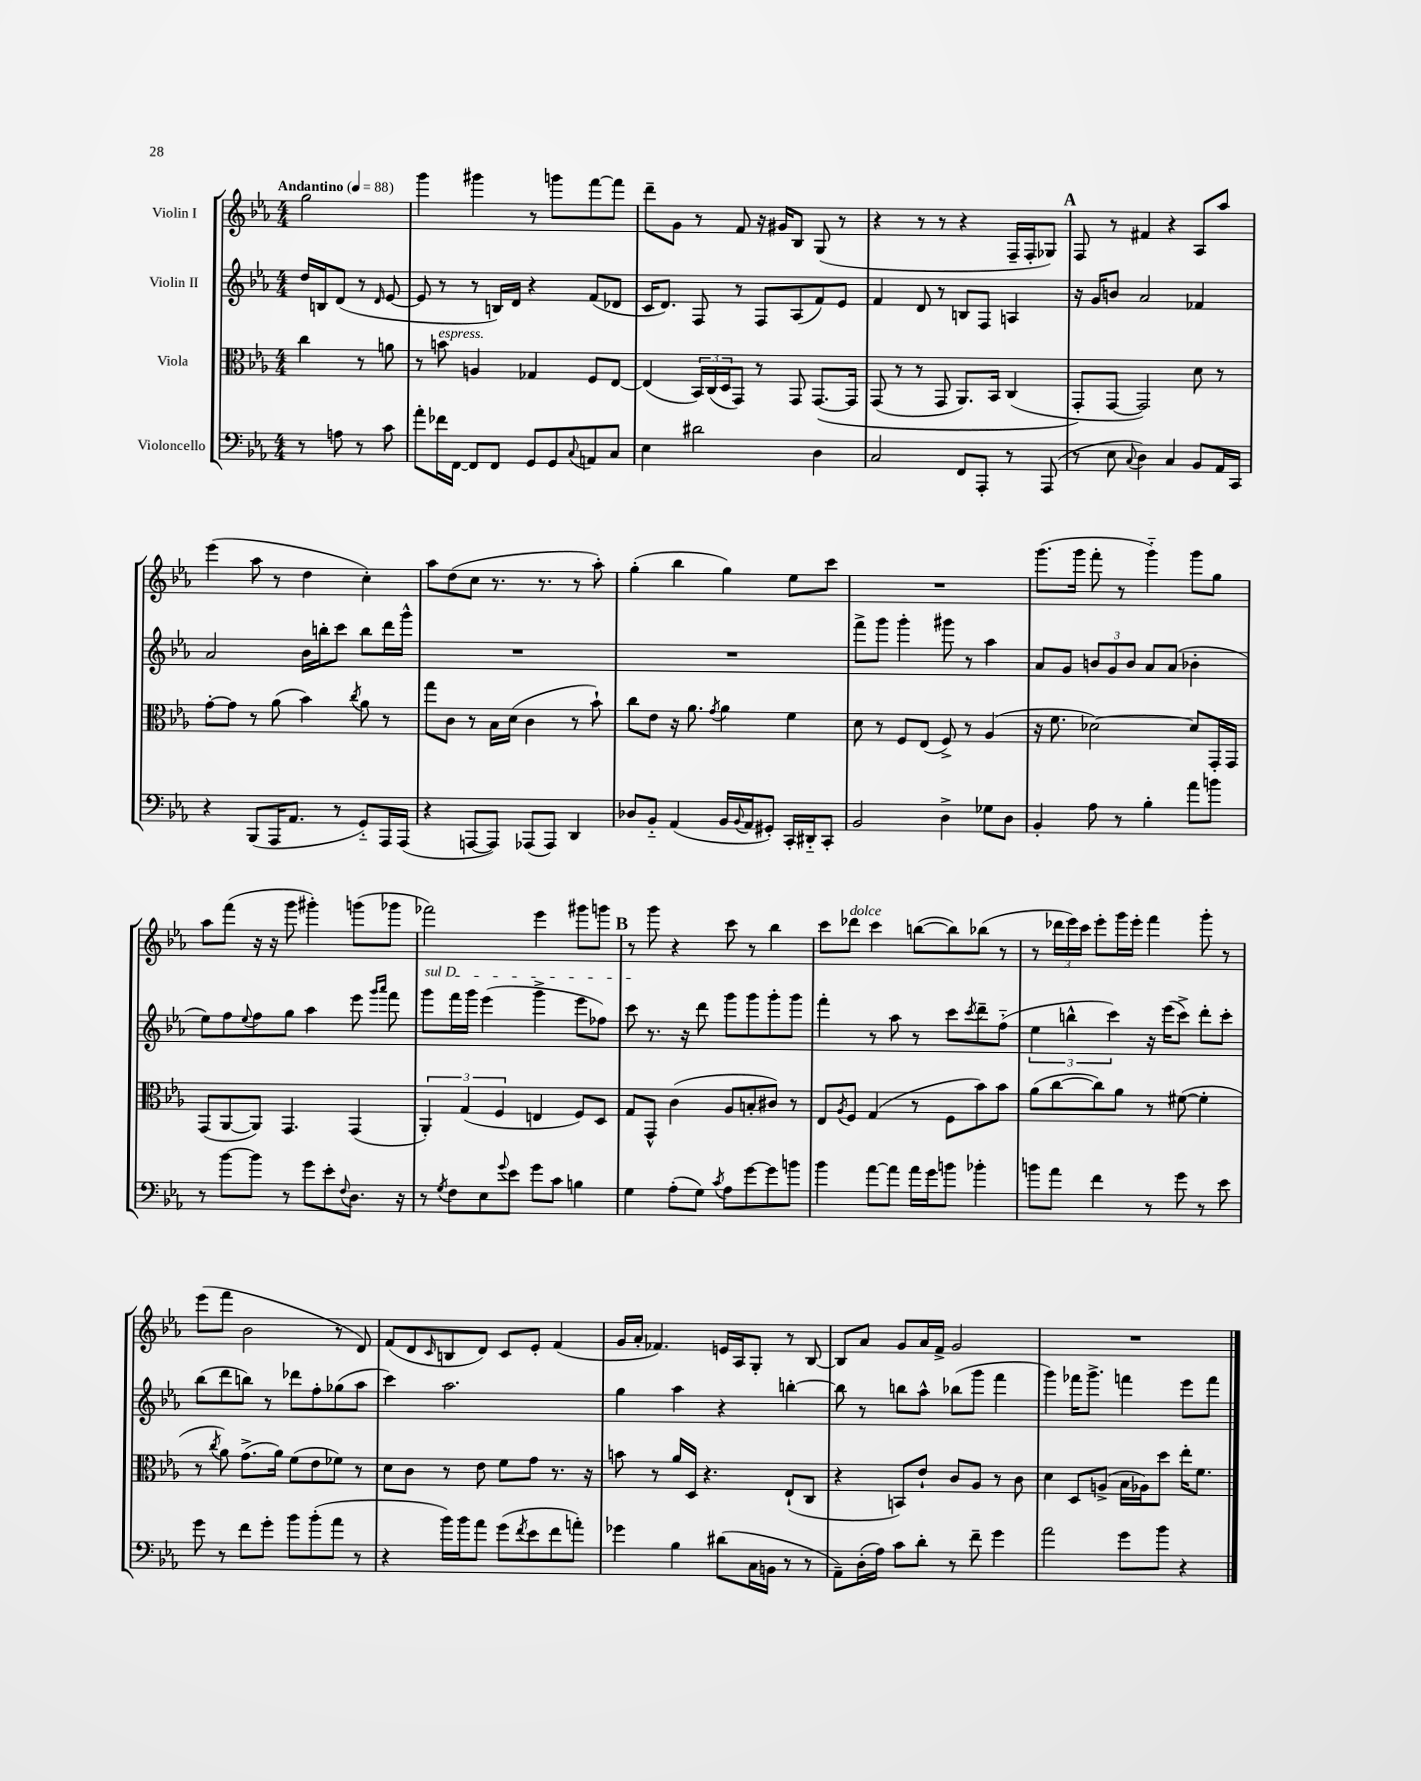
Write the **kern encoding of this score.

**kern	**kern	**kern	**kern
*part4	*part3	*part2	*part1
*staff4	*staff3	*staff2	*staff1
*I"Violoncello	*I"Viola	*I"Violin II	*I"Violin I
*clefF4	*clefC3	*clefG2	*clefG2
*k[b-e-a-]	*k[b-e-a-]	*k[b-e-a-]	*k[b-e-a-]
*M4/4	*M4/4	*M4/4	*M4/4
*MM88	*MM88	*MM88	*MM88
=	=	=	=
!	!	!	!LO:TX:a:B:t=Andantino
8r	4cc\	16dd/LL	2gg\
.	.	16Bn/J	.
8An\	.	(8d/J	.
8r	8r	8r	.
.	.	16qqd/	.
8c\	8an\	[8e-/	.
=1	=1	=1	=1
8a-'\L	8r	8e-/]	4ggg\
!	!LO:TX:a:i:t=espress.	!	!
16f-X\L	8bn\	8r	.
[16FF\JJ	.	.	.
8FF/L]	4An/	8r	4ggg#X\
8FF/J	.	16Bn/LL)	.
.	.	16d/JJ	.
8GG/L	4G-X/	4r	8r
8GG/	.	.	8gggn\L
8qqC/	.	.	.
8AAn/	8F/L	(8f/L	[8fff\
8C/J	[8E-/J	8d-X/J	8fff\J]
=2	=2	=2	=2
4E-\	(4E-/]	16c/KL	8ddd~\L
.	.	8.d/J)	.
.	.	.	8g\J
2d#X\	24BB-/LL)	8F/	8r
.	(24C/	.	.
.	24D/J	.	.
.	8GG/J)	8r	8f/
.	8r	8F/L	16r
.	.	.	16g#X/KL
.	8GG/	(8A-/	8B-/J
4D\	([8.GG/L	8f/)	(8G/
.	.	8e-/J	8r
.	16GG/Jk]	.	.
=3	=3	=3	=3
2C/	(8GG/	4f/	4r
.	8r	.	.
.	8r	8d/	8r
.	8GG/	8r	8r
8FF/L	8.AA-/L)	8Bn/L	4r
8AAA-'/J	.	8F/J	.
.	16BB-/Jk	.	.
8r	(4C/	4An/	16F~/LL
.	.	.	16F'/J
(8AAA-/	.	.	8G-X/J)
!!LO:REH:place=s1:t=A
=4	=4	=4	=4
8r	8GG'/L)	16r	8F/
.	.	16g/KL	.
8E-\	[8GG/J	8bn/J	8r
8qqC/	.	.	.
4D\)	2GG/])	2a-/	4f#X/
4C/	.	.	4r
8BB-/L	8d\	4f-X/	8A-/L
16AA-/L	8r	.	8aa-/J
16CC/JJ	.	.	.
!!LO:LB:g=z
=5	=5	=5	=5
4r	[8g'\L	2a-/	(4eee-\
.	8g\J]	.	.
(8BBB-/L	8r	.	8aa-\
16AAA-/K	(8a-\	.	8r
8.AA-/J	.	.	.
.	4b-\)	16b-\LL	4dd\
.	.	16bbn'\J	.
8r	.	8ccc\J	.
.	8qcc/	.	.
8GG/L)	8a-\	8bb\L	4cc'\)
16AAA-/L	8r	16ddd\L	.
(16AAA-/JJ	.	16ggg^^\JJ	.
=6	=6	=6	=6
4r	8gg\L	1r	8aa-\L
.	8c\J	.	(8dd\
[8AAAn/L	8r	.	8cc\J
8AAA/J])	16B-\LL	.	8.r
.	(16d\JJ	.	.
(8AAA-X/L	4c\	.	.
.	.	.	8.r
8AAA-/J)	.	.	.
4DD/	8r	.	8r
.	8b-`\)	.	8aa-'\)
=7	=7	=7	=7
8D-X/L	8cc\L	1r	(4gg'\
8BB-/J	8e-\J	.	.
(4AA-/	16r	.	4bb-\
.	8.a-\	.	.
.	8qg/	.	.
16BB-/LL	4a-\	.	4gg\)
8qqBB-/	.	.	.
16AA-/J	.	.	.
8GG#X'/J)	.	.	.
16CC'/LL	4f\	.	8ee-\L
16DD#X/J	.	.	.
8CC'/J	.	.	8ccc\J
=8	=8	=8	=8
2BB-/	8d\	8fff^\L	1r
.	8r	8ggg\J	.
.	8F/L	4ggg'\	.
.	(8E-/J	.	.
4D^\	8F^/)	8ggg#X\	.
.	8r	8r	.
8G-X\L	(4A-/	4aa-\	.
8D\J	.	.	.
=9	=9	=9	=9
4BB-'/	16r	8a-/L	(8.ggg\L
.	8.f\	.	.
.	.	8g/J	.
.	.	.	16ggg\Jk
8A-\	[2d-X\)	12bn/L	8fff'\
.	.	12g/	.
8r	.	.	8r
.	.	12b/J	.
4B-'\	.	8a-/L	4ggg\)
.	.	(8a-/J	.
8a-\L	8d-/L]	4b-X'\	8ggg\L
8bn\J	16GG'/L	.	8gg\J
.	16GG/JJ	.	.
!!LO:LB:g=z
=10	=10	=10	=10
8r	(8GG/L	8ee-\L)	8aa-\L
[8b-\L	[8AA-/	8ff\	(8fff\J
.	.	8qqee-/	.
8b-\J]	8AA-/J])	8ff\	16r
.	.	.	16r
8r	4.GG/	8gg\J	8ggg\
8g\L	.	4aa-\	4ggg#X'\)
8e-'\	.	.	.
8qqF/	.	.	.
8.D\J	(4GG/	8eee-\	(8gggn\L
.	.	16qqggg/LL	.
.	.	16qqaaa-/JJ	.
.	.	8fff\	8ggg-X\J
16r	.	.	.
=11	=11	=11	=11
!	!	!LO:TX:a:i:t=sul D	!
8r	6AA-'/)	8ggg\L	2fff-X\)
8qG/	.	.	.
8F\L	.	16fff\L	.
.	(6G/	.	.
.	.	16ggg\JJ	.
8E-\	.	(4eee-\	.
.	6F/	.	.
8qqg/	.	.	.
8e-\J	.	.	.
8g\L	4En/	4ggg^\	4eee-\
8c\J	.	.	.
4Bn\	8F/L)	8eee-\L	8ggg#X\L
.	8D/J	8ff-X\J)	8gggn\J
!!LO:REH:place=s1:t=B
=12	=12	=12	=12
4G\	8G/L	8ccc\	8r
.	8GG^^/J	8.r	8ggg\
(8A-'\L	(4c\	.	4r
.	.	16r	.
8G\J)	.	8ddd\	.
8qc/	.	.	.
8A-\L	8A-/L	8ggg\L	8ccc\
[8g\	8Bn'/	8ggg\	8r
8g\]	8c#X/J)	8ggg'\	4bb-\
8bn\J	8r	8ggg\J	.
=13	=13	=13	=13
4b-\	8E-/L	4fff'\	8ccc\L
.	8qA-/	.	.
!	!	!	!LO:TX:a:i:t=dolce
.	8F/J	.	8ddd-X\J
[8a-\L	(4G/	8r	4ccc\
8a-\J]	.	8aa-\	.
16a-\LL	8r	8r	([8bbn\L
16g\J	.	.	.
8bn\J	8F\L	8ccc\L	8bb\])
.	.	8qccc/	.
4b-X'\	8b-\)	8ddd~\	(8bb-X\J
.	8b-\J	(8ff\J	8r
=14	=14	=14	=14
8bn\L	(8a-\L	6ee-\	8r
8a-\J	[8cc\	.	24ddd-X\LL
.	.	6bbn^^\	24eee-\)
.	.	.	24ccc\JJ
4f\	8cc\])	.	8eee-'\L
.	.	6ccc\)	.
.	8a-\J	.	16ggg\L
.	.	.	16eee-'\JJ
8r	8r	16r	4fff\
.	.	(16eee-\KL	.
8g\	([8f#X\	8ccc^\J)	.
8r	4f#'\]	8ddd'\L	8ggg'\
8e-\	.	8ccc'\J	8r
!!LO:LB:g=z
=15	=15	=15	=15
8g\	8r	(8bb-\L	(8eee-\L
.	8qcc/	.	.
8r	8a-\)	8ddd\	8fff\J
8f\L	(8.g^\L	8bbn\J)	2b-\
8g'\J	.	8r	.
.	16a-\Jk)	.	.
8b-\L	(8f\L	8ddd-X\L	.
(8b-'\	8e-\	8ff'\	.
8a-\J	8f-X\J)	(8gg-X\	8r
8r	8r	8aa-\J	8d/)
=16	=16	=16	=16
4r	8d\L	4ccc\)	(8f/L
.	8c\J	.	8d/
.	.	.	16qqc/
16b-\LL)	8r	2.aa-\	8Bn/
16b-\J	.	.	.
8a-\J	8e-\	.	8d/J)
(8g\L	8f\L	.	8c/L
8qf/	.	.	.
8e-\	8g\J	.	8e-'/J
8f\	8.r	.	(4f/
8an'\J)	.	.	.
.	16r	.	.
=17	=17	=17	=17
4g-X\	8bn\	4gg\	16g/LL
.	.	.	16a-'/JJ
.	8r	.	4.f-X/)
4B-\	16a-/LL	4aa-\	.
.	16D/JJ	.	.
.	4.r	.	.
(8d#X\L	.	4r	16en/LL
.	.	.	16A-/J
16C\L	.	.	8G'/J
16BBn\JJ	.	.	.
8r	(8E-`/L	[4bbn'\	8r
8r	8C/J	.	[8B-/
=18	=18	=18	=18
8AA-~\L)	4r	8bb\]	8B-/L]
(16D'\L	.	8r	8a-/J
16A-\JJ)	.	.	.
8c\L	8BBn/L)	8bbn\L	8g/L
8d'\J	8e-`/J	8aa-^^\J	16a-/L
.	.	.	16f^/JJ
8r	8c/L	(8bb-X\L	2g/
8f~\	8A-/J	8ggg\J	.
4g\	8r	4fff\	.
.	8c\	.	.
=19	=19	=19	=19
2a-\	4d\	4ggg\)	1r
.	8D/L	16fff-X\KL	.
.	.	8.ggg^\J	.
.	(8An^/J	.	.
8g\L	16B-\LL	4fffn\	.
.	16A-X\J)	.	.
8b-\J	8dd\J	.	.
4r	16ee-'\KL	8eee-\L	.
.	8.f\J	.	.
.	.	8fff\J	.
==	==	==	==
*-	*-	*-	*-
